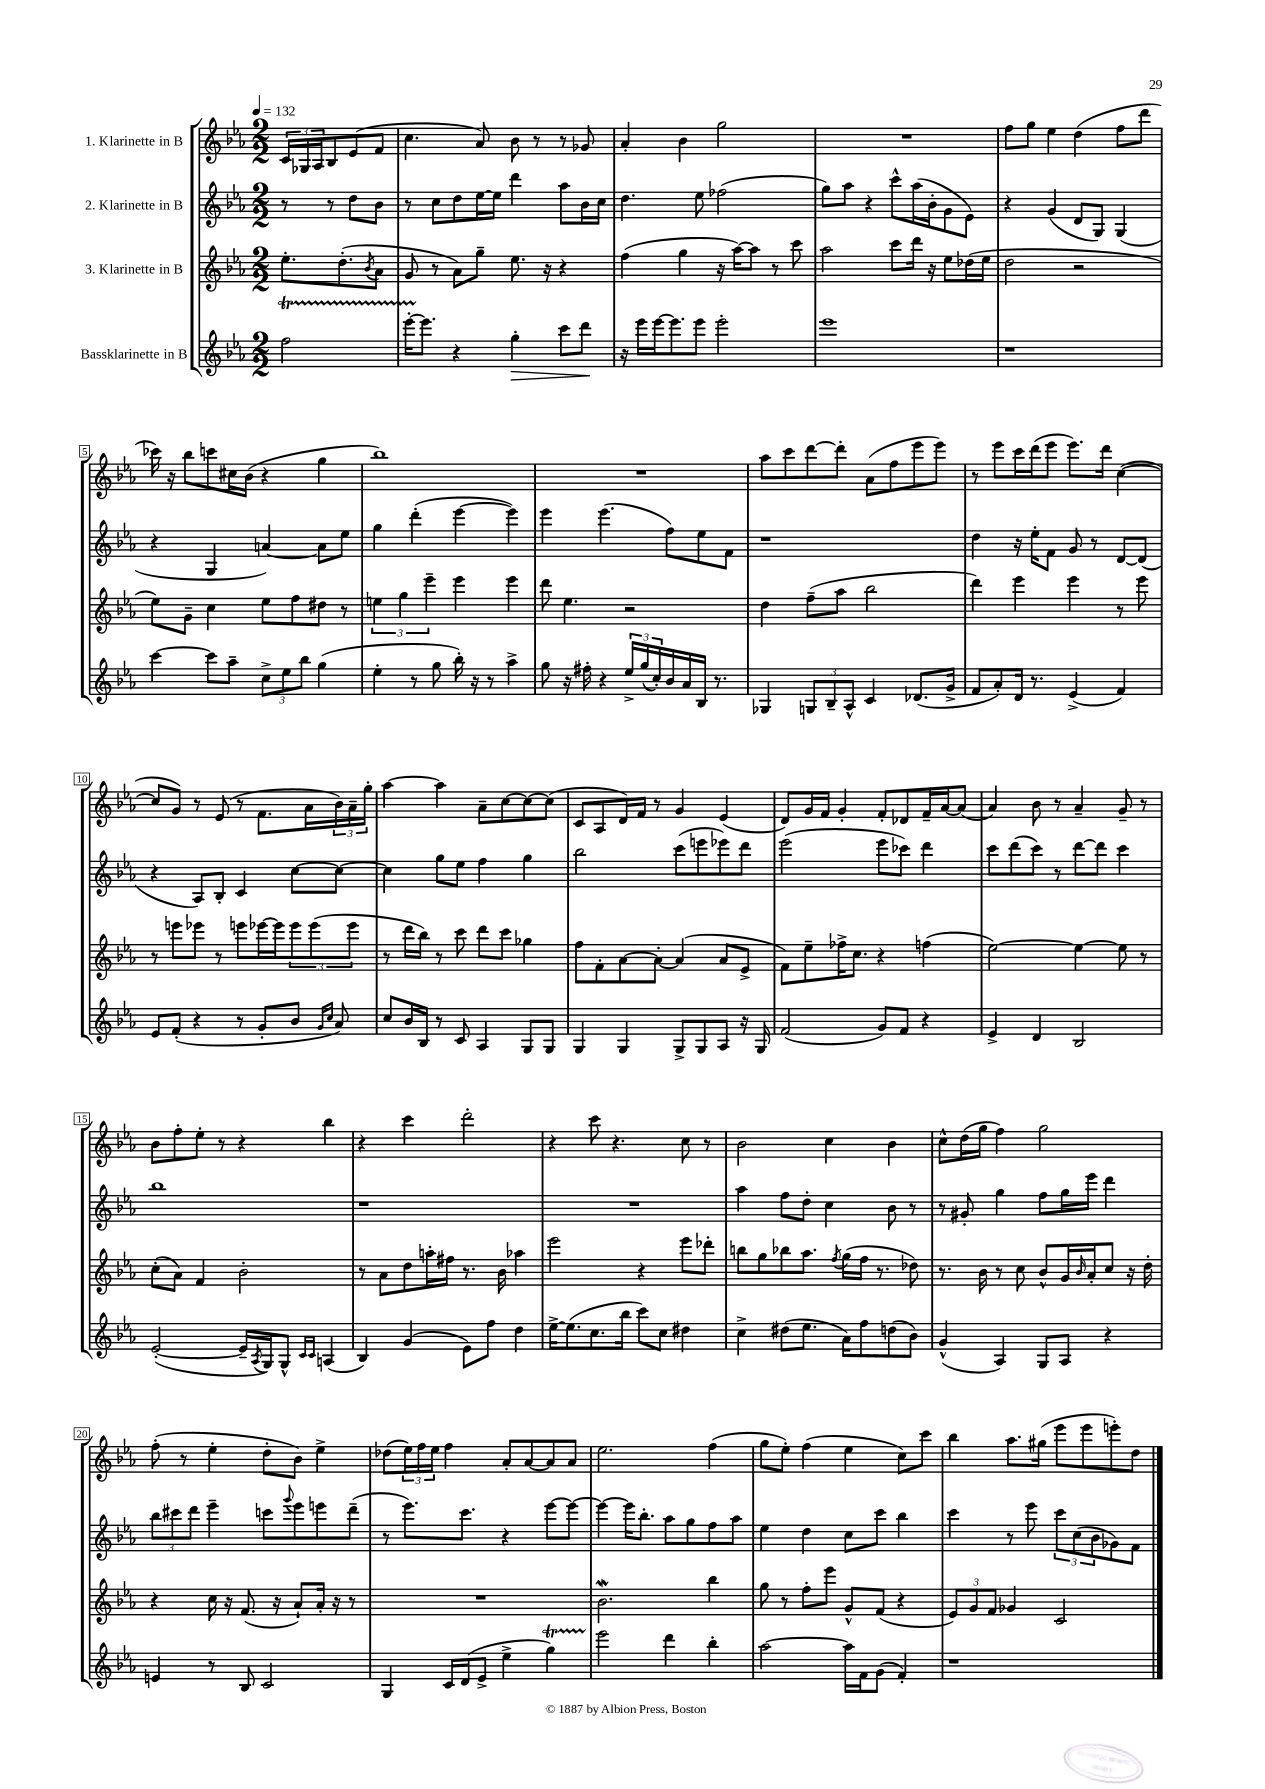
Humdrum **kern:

**kern	**kern	**kern	**kern
*staff4	*staff3	*staff2	*staff1
*clefG2	*clefG2	*clefG2	*clefG2
*k[b-e-a-]	*k[b-e-a-]	*k[b-e-a-]	*k[b-e-a-]
*M2/2	*M2/2	*M2/2	*M2/2
*MM132	*MM132	*MM132	*MM132
2ff	8.ee-'	8r	24c
.	.	.	24G-
.	.	.	24A-
.	.	8r	8B-
.	(8.dd'	.	.
.	.	8dd	(8e-
.	8qb-	.	.
.	8a-	8b-	8f
=	=	=	=
[16eee-'	8g	8r	4.cc
8.eee-]	.	.	.
.	8r	8cc	.
4r	8a-)	8dd	.
.	8gg~	[16ee-	8a-)
.	.	16ee-]	.
4gg'	8.ee-	4ddd	8b-
.	.	.	8r
.	16r	.	.
8ccc	4r	8aa-	8r
8ddd	.	16b-	8g-
.	.	16cc	.
=	=	=	=
16r	(4ff	4.dd	4a-'
16eee-	.	.	.
[16eee-	.	.	.
8.eee-]	.	.	.
.	4gg	.	4b-
8eee-	.	8ee-	.
2eee-'	16r	(2ff-	2gg
.	[16aa-)	.	.
.	8aa-]	.	.
.	8r	.	.
.	8ccc	.	.
=	=	=	=
1eee-	2aa-	8gg)	1r
.	.	8aa-	.
.	.	4r	.
.	8ccc	8ccc^^	.
.	16ddd	(16aa-	.
.	16r	16b-'	.
.	8ee-	8g	.
.	(16dd-	8e-)	.
.	16ee-	.	.
=	=	=	=
1r	2dd	4r	8ff
.	.	.	8gg
.	.	(4g	4ee-
.	2r	8d	(4dd
.	.	8G)	.
.	.	(4G	8ff
.	.	.	8ddd
=	=	=	=
[4ccc	8ee-)	4r	16ccc-)
.	.	.	16r
.	8g~	.	8bb-
8ccc]	4cc	4G	8ccc
8aa-~	.	.	16cc#
.	.	.	(16b-
12cc^	8ee-	[4a)	4r
12ee-	.	.	.
.	8ff	.	.
12bb-	.	.	.
(4gg	8dd#	8a]	4gg
.	8r	8ee-	.
=	=	=	=
4ee-'	6ee	4gg	1bb-)
.	6gg	.	.
8r	.	(4ddd'	.
.	6eee-~	.	.
8gg	.	.	.
16bb-')	4eee-	[4eee-	.
16r	.	.	.
8r	.	.	.
4aa-^	4eee-	4eee-])	.
=	=	=	=
8gg	8ddd	4eee-	1r
16r	4.ee-	.	.
16ff#'	.	.	.
4r	.	(4.eee-	.
24ee-^	2r	.	.
(24gg	.	.	.
24cc')	.	.	.
16b-	.	8ff)	.
16a-	.	.	.
16B-	.	8ee-	.
8.r	.	.	.
.	.	8f	.
=	=	=	=
4G-	4dd	1r	8aa-
.	.	.	8ccc
12G	(8ff~	.	[8ddd
12B-~	.	.	.
.	8aa-	.	8ddd']
12A-^^	.	.	.
4c	2bb-	.	(8a-
.	.	.	8ff
(8.d-	.	.	8eee-
.	.	.	8eee-)
16g^	.	.	.
=	=	=	=
8f	4ddd)	4dd	8r
8a-')	.	.	8eee-
16d	4eee-	16r	16ccc
8.r	.	16ee-'	(16ddd
.	.	8f	8eee-
(4e-^	4eee-	8g	8.eee-)
.	.	8r	.
.	.	.	16ddd
4f)	8r	[8d	([4cc
.	8eee-	(8d]	.
=	=	=	=
8e-	8r	4r	8cc]
(8f'	8eee	.	8g)
4r	8eee-	8A-)	8r
.	8r	8B-'	(8e-
8r	8eee	4c	8r
8g'	[16eee-	.	8.f
.	16eee-]	.	.
8b-	12eee-	[8cc	.
.	.	.	16a-
.	(12eee-	.	.
16qqg	.	.	.
16qqcc	.	.	.
8a-)	.	8cc_	24b-)
.	12eee-	.	24a-~
.	.	.	24gg'
=	=	=	=
8cc	8r	4cc]	[4aa-
16b-	16ddd	.	.
16B-	16bb-)	.	.
8r	8r	8gg	4aa-]
8c	8ccc	8ee-	.
4A-	8ddd	4ff	8a-~
.	8ccc	.	[8cc
8G	4gg-	4gg	8cc_
8G	.	.	(8cc]
=	=	=	=
4G	8ff	2bb-	8c
.	8f'	.	8A-
4G	[8a-	.	16d)
.	.	.	16f
.	8a-'_	.	8r
8G^	(4a-]	(8ccc	4g
8G	.	8eee	.
8A-	8a-	8eee-)	(4e-
16r	8e-^	8ddd	.
16G	.	.	.
=	=	=	=
(2f	8f)	(2eee-	8d)
.	8ee-~	.	16g
.	.	.	16f
.	16ff-^	.	4g'
.	8.cc	.	.
8g)	4r	8eee-	8f'
8f	.	8ccc-)	8d-
4r	(4ff	4ddd	16f~
.	.	.	[16a-
.	.	.	(8a-]
=	=	=	=
4e-^	[2ee-)	8ccc	4a-)
.	.	(8ddd	.
4d	.	8ccc)	8b-
.	.	8r	8r
2B-	4ee-_	[8ddd	4a-~
.	.	8ddd]	.
.	8ee-]	4ccc	8g~
.	8r	.	8r
=	=	=	=
([2e-'	(8cc'	1bb-	8b-
.	8a-)	.	8ff'
.	4f	.	8ee-'
.	.	.	8r
16e-~]	2b-'	.	4r
8qA-	.	.	.
16G)	.	.	.
8G^^	.	.	.
16qqc	.	.	.
16qqc	.	.	.
(4A	.	.	4bb-
=	=	=	=
4B-)	8r	1r	4r
.	8a-	.	.
(4g	8dd	.	4ccc
.	16aa'	.	.
.	16ff#	.	.
8e-)	8.r	.	2ddd'
8ff	.	.	.
.	16b-	.	.
4dd	4aa-	.	.
=	=	=	=
[16ee-^	2eee-	1r	4r
(8.ee-]	.	.	.
8.cc	.	.	8ccc
.	.	.	4.r
16bb-	.	.	.
8ccc)	4r	.	.
8cc	.	.	.
4dd#	8eee-	.	8cc
.	8ddd-'	.	8r
=	=	=	=
4cc^	8bb	4aa-	2b-
.	8gg	.	.
(8dd#	8bb-	8ff	.
8.ee-	8.aa-	8dd'	.
.	.	4cc	4cc
.	8qff	.	.
16a-)	(16gg	.	.
8ff	16ff	.	.
.	8.r	.	.
(8dd	.	8b-	4b-
8b-)	8dd-)	8r	.
=	=	=	=
(4g^^	8.r	8r	8cc^^
.	.	8g#'	(16dd
.	16b-	.	16gg
4A-)	8r	4gg	4ff)
.	8cc	.	.
8G	8b-^^	8ff	2gg
8A-	16g	16gg	.
.	16qqb-	.	.
.	16a-'	16eee-	.
4r	8cc	4ddd	.
.	16r	.	.
.	16dd'	.	.
=	=	=	=
4e	4r	12bb-	(8ff'
.	.	12ccc#	.
.	.	.	8r
.	.	12ddd	.
8r	16cc	4eee-~	4ee-'
.	16r	.	.
8B-	(8.f	.	.
2c	.	8ccc	8dd'
.	16r	.	.
.	.	8qqggg	.
.	8a-`)	8eee-	8b-)
.	16a-'	8eee	4ee-^
.	16r	.	.
.	8r	(8ddd~	.
=	=	=	=
4G	1r	8r	(8dd-
.	.	8.eee-)	24ee-)
.	.	.	24ff
.	.	.	24ee-
16c	.	.	4ff
(16d	.	8.ccc	.
8e-^	.	.	.
4ee-^	.	4r	8a-'
.	.	.	[8a-
4gg)	.	[8eee-	8a-]
.	.	8eee-_	8a-
=	=	=	=
2eee-	2.b-	4eee-_	2.ee-
.	.	16eee-]	.
.	.	8.bb-'	.
4ddd	.	8aa-	.
.	.	8gg	.
4bb-'	4bb-	8ff	(4ff
.	.	8aa-	.
=	=	=	=
[2aa-	8gg	4ee-	8gg
.	8r	.	8ee-')
.	8ff'	4dd	(4ff
.	8eee-	.	.
16aa-]	8g^^	8cc	4ee-
16f	.	.	.
(8g	(8f	8ccc	.
4f')	4r	4bb-	8cc)
.	.	.	8ccc
=	=	=	=
1r	12e-)	4ccc	4bb-
.	12g	.	.
.	12f	.	.
.	4g-	8r	8.aa-
.	.	8eee-	.
.	.	.	(16gg#
.	2c	12ccc	8eee-
.	.	(12cc	.
.	.	.	8eee-
.	.	12b-	.
.	.	8g-)	8eee')
.	.	8f	8dd
==	==	==	==
*-	*-	*-	*-
